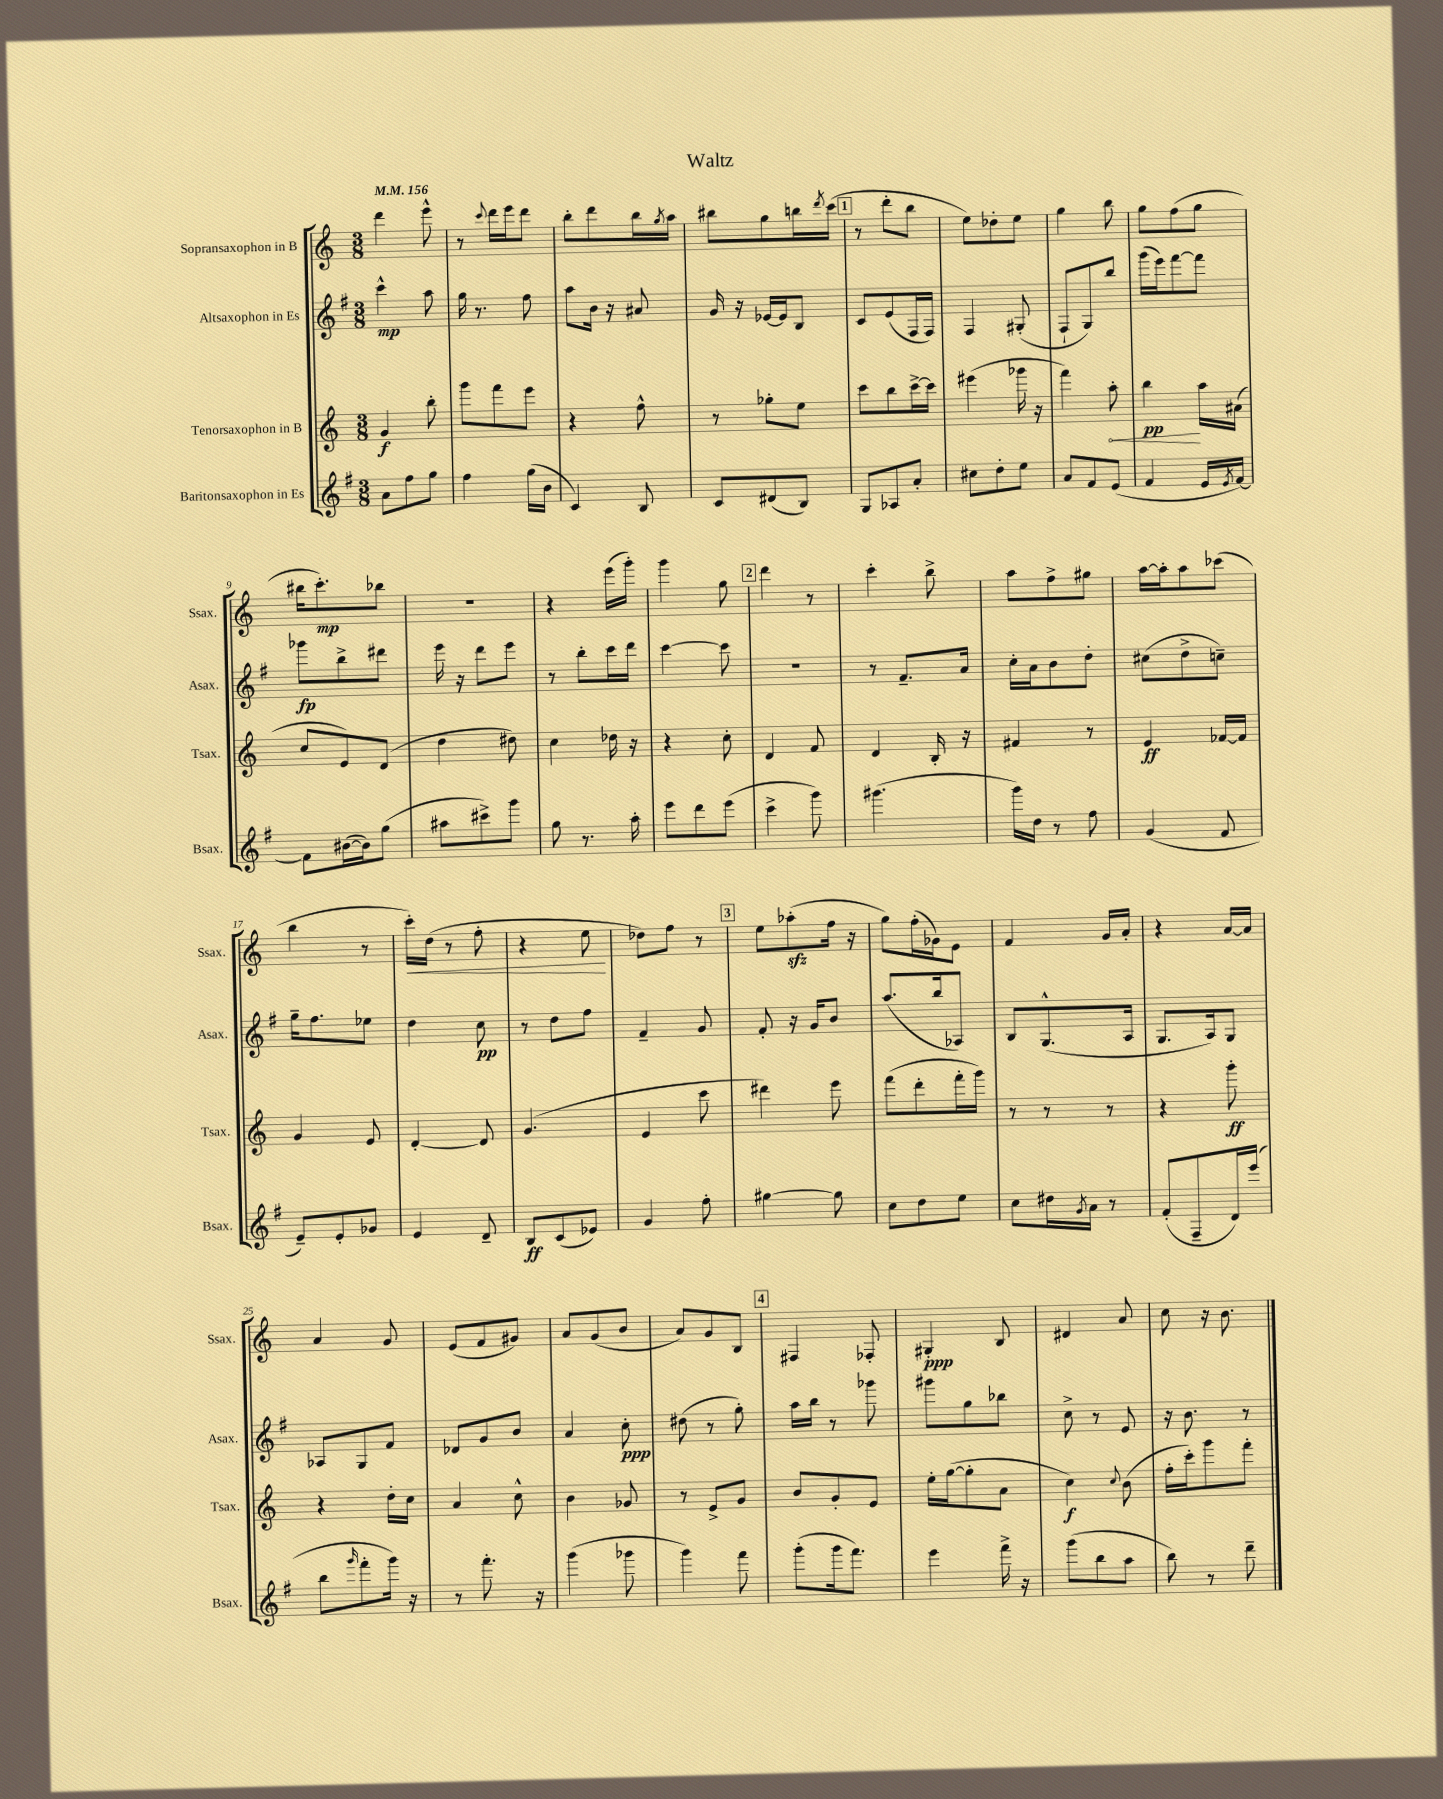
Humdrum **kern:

**kern	**dynam	**kern	**dynam	**kern	**dynam	**kern	**dynam
*part4	*part4	*part3	*part3	*part2	*part2	*part1	*part1
*staff4	*staff4	*staff3	*staff3	*staff2	*staff2	*staff1	*staff1
*I"Baritonsaxophon in Es	*	*I"Tenorsaxophon in B	*	*I"Altsaxophon in Es	*	*I"Sopransaxophon in B	*
*I'Bsax.	*	*I'Tsax.	*	*I'Asax.	*	*I'Ssax.	*
*clefG2	*	*clefG2	*	*clefG2	*	*clefG2	*
*k[f#]	*	*k[]	*	*k[f#]	*	*k[]	*
*M3/8	*	*M3/8	*	*M3/8	*	*M3/8	*
*MM156	*	*MM156	*	*MM156	*	*MM156	*
=1	=1	=1	=1	=1	=1	=1	=1
8a\L	.	4g/	f	4ccc^^\	mp	4ddd\	.
8ff#\	.	.	.	.	.	.	.
8gg\J	.	8bb'\	.	8aa\	.	8eee^^\	.
=2	=2	=2	=2	=2	=2	=2	=2
4ff#\	.	8ggg\L	.	16gg\	.	8r	.
.	.	.	.	8.r	.	.	.
.	.	.	.	.	.	8qqccc/	.
.	.	8fff\	.	.	.	16ddd\LL	.
.	.	.	.	.	.	16eee\J	.
(16gg\LL	.	8eee\J	.	8ff#\	.	8ddd\J	.
16b\JJ	.	.	.	.	.	.	.
=3	=3	=3	=3	=3	=3	=3	=3
4c/)	.	4r	.	8aa\L	.	8bb'\L	.
.	.	.	.	16b\Jk	.	8ddd\	.
.	.	.	.	16r	.	.	.
8B/	.	8ff^^\	.	8a#X/	.	16bb\L	.
.	.	.	.	.	.	8qgg/	.
.	.	.	.	.	.	16aa\JJ	.
=4	=4	=4	=4	=4	=4	=4	=4
8c/L	.	8r	.	16g/	.	8bb#X\L	.
.	.	.	.	16r	.	.	.
(8d#X/	.	8gg-X'\L	.	[16e-X/LL	.	8gg\	.
.	.	.	.	16e-/J]	.	.	.
8B/J)	.	8ee\J	.	8B/J	.	16bbn\L	.
.	.	.	.	.	.	8qddd/	.
.	.	.	.	.	.	(16ccc\JJ	.
!!LO:REH:place=s1:t=1
=5	=5	=5	=5	=5	=5	=5	=5
8G/L	.	8ccc\L	.	8c/L	.	8r	.
8A-X/	.	8bb\	.	(8e/	.	8ddd'\L	.
8a'/J	.	[16ccc^\L	.	16F#/L	.	8bb\J	.
.	.	16ccc\JJ]	.	16F#/JJ)	.	.	.
=6	=6	=6	=6	=6	=6	=6	=6
8cc#X\L	.	(4eee#X\	.	4F#/	.	8ee\L)	.
8dd'\	.	.	.	.	.	8dd-X'\	.
8ee\J	.	16ggg-X\	.	(8G#X'/	.	8ee\J	.
.	.	16r	.	.	.	.	.
=7	=7	=7	=7	=7	=7	=7	=7
8a/L	.	4fff\)	.	8F#`/L	.	4gg\	.
8f#/	.	.	.	8G/)	.	.	.
!	!	!	!LO:HP:b	!	!	!	!
(8e/J	.	8aa'\	<	8bb/J	.	8bb\	.
=8	=8	=8	=8	=8	=8	=8	=8
4f#/	.	4bb\	pp	(16ggg\LL	.	8gg\L	.
.	.	.	.	16eee\J)	.	.	.
.	.	.	.	[8fff#\	.	(8ff\	.
16e/LL	.	16aa\LL	[	8fff#\J]	.	8gg\J	.
8qe/	.	.	.	.	.	.	.
[16f#/JJ)	.	(16a#X\JJ	.	.	.	.	.
!!LO:LB:g=z
=9	=9	=9	=9	=9	=9	=9	=9
8f#\L]	.	8cc/L	.	8ggg-X\L	fp	16bb#X\KL	.
.	.	.	.	.	.	8.ccc'\)	mp
([16b#X\L	.	8e/)	.	8bb^\	.	.	.
16b#\J])	.	.	.	.	.	.	.
(8gg\J	.	(8d/J	.	8ddd#X\J	.	8bb-X\J	.
=10	=10	=10	=10	=10	=10	=10	=10
8aa#X\L	.	4dd\	.	16eee\	.	4.r	.
.	.	.	.	16r	.	.	.
8ccc#X^\)	.	.	.	8ddd\L	.	.	.
8ggg\J	.	8dd#X\)	.	8eee\J	.	.	.
=11	=11	=11	=11	=11	=11	=11	=11
8gg\	.	4cc\	.	8r	.	4r	.
8.r	.	.	.	8bb'\L	.	.	.
.	.	16dd-X\	.	16ccc\L	.	(16eee\LL	.
16aa'\	.	16r	.	16ddd\JJ	.	16ggg'\JJ)	.
=12	=12	=12	=12	=12	=12	=12	=12
8eee\L	.	4r	.	[4ccc\	.	4ggg\	.
8ddd\	.	.	.	.	.	.	.
(8eee\J	.	8cc'\	.	8ccc\]	.	8gg\	.
!!LO:REH:place=s1:t=2
=13	=13	=13	=13	=13	=13	=13	=13
4ccc^\	.	4d/	.	4.r	.	4ddd\	.
8ggg\)	.	8f/	.	.	.	8r	.
=14	=14	=14	=14	=14	=14	=14	=14
(4.ggg#X\	.	4d/	.	8r	.	4ccc'\	.
.	.	.	.	8.f#~/L	.	.	.
.	.	16B'/	.	.	.	8bb^\	.
.	.	16r	.	16a/Jk	.	.	.
=15	=15	=15	=15	=15	=15	=15	=15
16ggg\LL)	.	4f#X/	.	16cc'\LL	.	8aa\L	.
16dd\JJ	.	.	.	16a\J	.	.	.
8r	.	.	.	8b\	.	8ff^\	.
8ff#\	.	8r	.	8dd'\J	.	8gg#X\J	.
=16	=16	=16	=16	=16	=16	=16	=16
(4g/	.	4e/	ff	(8cc#X\L	.	[16aa\LL	.
.	.	.	.	.	.	16aa'\J]	.
.	.	.	.	8dd^\	.	8aa\	.
8f#/	.	[16f-X/LL	.	8ccn~\J)	.	(8ccc-X\J	.
.	.	16f-/JJ]	.	.	.	.	.
!!LO:LB:g=z
=17	=17	=17	=17	=17	=17	=17	=17
8e~/L)	.	4g/	.	16gg~\KL	.	4bb\	.
.	.	.	.	8.ff#\	.	.	.
8e'/	.	.	.	.	.	.	.
8g-X/J	.	8e/	.	8ee-X\J	.	8r	.
=18	=18	=18	=18	=18	=18	=18	=18
!	!	!	!	!	!	!	!LO:HP:b
4e/	.	[4d'/	.	4dd\	.	16ccc'\LL)	<
.	.	.	.	.	.	(16dd\JJ	.
.	.	.	.	.	.	8r	.
8d~/	.	8d/]	.	8cc\	pp	8ff'\	.
=19	=19	=19	=19	=19	=19	=19	=19
8B/L	ff	(4.g/	.	8r	.	4r	.
(8c/	.	.	.	8dd\L	.	.	.
8e-X/J)	.	.	.	8ff#\J	.	8ee\	.
.	.	.	.	.	.	.	[
=20	=20	=20	=20	=20	=20	=20	=20
4g/	.	4e/	.	4f#~/	.	8dd-X\L)	.
.	.	.	.	.	.	8ff\J	.
8ff#'\	.	8ccc\	.	8g/	.	8r	.
!!LO:REH:place=s1:t=3
=21	=21	=21	=21	=21	=21	=21	=21
[4gg#X\	.	4ddd#X\)	.	8f#'/	.	8ee\L	.
.	.	.	.	16r	.	(8aa-Xzz'\	.
.	.	.	.	16g/KL	.	.	.
8gg#\]	.	8eee\	.	8b/J	.	16ff\Jk	.
.	.	.	.	.	.	16r	.
=22	=22	=22	=22	=22	=22	=22	=22
8cc\L	.	(8fff\L	.	(8.aa/L	.	8gg\L)	.
8dd\	.	8ddd'\	.	.	.	(16ff'\L	.
.	.	.	.	16bb/k	.	16g-X\J)	.
8ee\J	.	16fff'\L	.	8A-X/J)	.	8e\J	.
.	.	16ggg\JJ)	.	.	.	.	.
=23	=23	=23	=23	=23	=23	=23	=23
8cc\L	.	8r	.	8B/L	.	4f/	.
16dd#X\L	.	8r	.	(8.G^^/	.	.	.
8qg/	.	.	.	.	.	.	.
16a\JJ	.	.	.	.	.	.	.
8r	.	8r	.	.	.	16g/LL	.
.	.	.	.	16A/Jk	.	16a'/JJ	.
=24	=24	=24	=24	=24	=24	=24	=24
(8f#'/L	.	4r	.	8.G/L	.	4r	.
8F#~/	.	.	.	.	.	.	.
.	.	.	.	16A/k)	.	.	.
16d/L)	.	8ggg'\	ff	8G/J	.	[16a/LL	.
(16eee/JJ	.	.	.	.	.	16a/JJ]	.
!!LO:LB:g=z
=25	=25	=25	=25	=25	=25	=25	=25
8bb\L	.	4r	.	8A-X/L	.	4a/	.
16qqggg/	.	.	.	.	.	.	.
8fff#'\	.	.	.	8G/	.	.	.
16ggg\Jk)	.	16dd'\LL	.	8f#/J	.	8g/	.
16r	.	16cc\JJ	.	.	.	.	.
=26	=26	=26	=26	=26	=26	=26	=26
8r	.	4a/	.	8d-X/L	.	(8e/L	.
8.fff#'\	.	.	.	8g/	.	8f/	.
.	.	8cc^^\	.	8b/J	.	8g#X/J)	.
16r	.	.	.	.	.	.	.
=27	=27	=27	=27	=27	=27	=27	=27
(4ggg\	.	4b\	.	4a/	.	8a/L	.
.	.	.	.	.	.	(8g/	.
8ggg-X\	.	8g-X/	.	8cc'\	ppp	8b/J	.
=28	=28	=28	=28	=28	=28	=28	=28
4ggg\)	.	8r	.	(8dd#X\	.	8a/L)	.
.	.	8e^/L	.	8r	.	8g/	.
8fff#\	.	8g/J	.	8gg'\)	.	8B/J	.
!!LO:REH:place=s1:t=4
=29	=29	=29	=29	=29	=29	=29	=29
(8ggg'\L	.	8b/L	.	16aa\LL	.	4F#X/	.
.	.	.	.	16bb\JJ	.	.	.
16ggg\k	.	8g'/	.	8r	.	.	.
8.fff#\J)	.	.	.	.	.	.	.
.	.	8e/J	.	8ggg-X\	.	8F-X'/	.
=30	=30	=30	=30	=30	=30	=30	=30
4eee\	.	16ee'\LL	.	8ggg#X\L	.	4G#X'/	ppp
.	.	([16gg\J	.	.	.	.	.
.	.	8gg'\]	.	8gg\	.	.	.
16fff#^\	.	8a\J	.	8bb-X\J	.	8B/	.
16r	.	.	.	.	.	.	.
=31	=31	=31	=31	=31	=31	=31	=31
(8ggg\L	.	4cc\)	f	8cc^\	.	4d#X/	.
8bb\	.	.	.	8r	.	.	.
.	.	8qqcc/	.	.	.	.	.
8aa\J	.	(8b\	.	8e/	.	8a/	.
=32	=32	=32	=32	=32	=32	=32	=32
8bb\)	.	16ff'\LL	.	16r	.	8cc\	.
.	.	16ccc'\J)	.	8.b\	.	.	.
8r	.	8ggg\	.	.	.	16r	.
.	.	.	.	.	.	8.b\	.
8ddd~\	.	8fff'\J	.	8r	.	.	.
==	==	==	==	==	==	==	==
*-	*-	*-	*-	*-	*-	*-	*-
